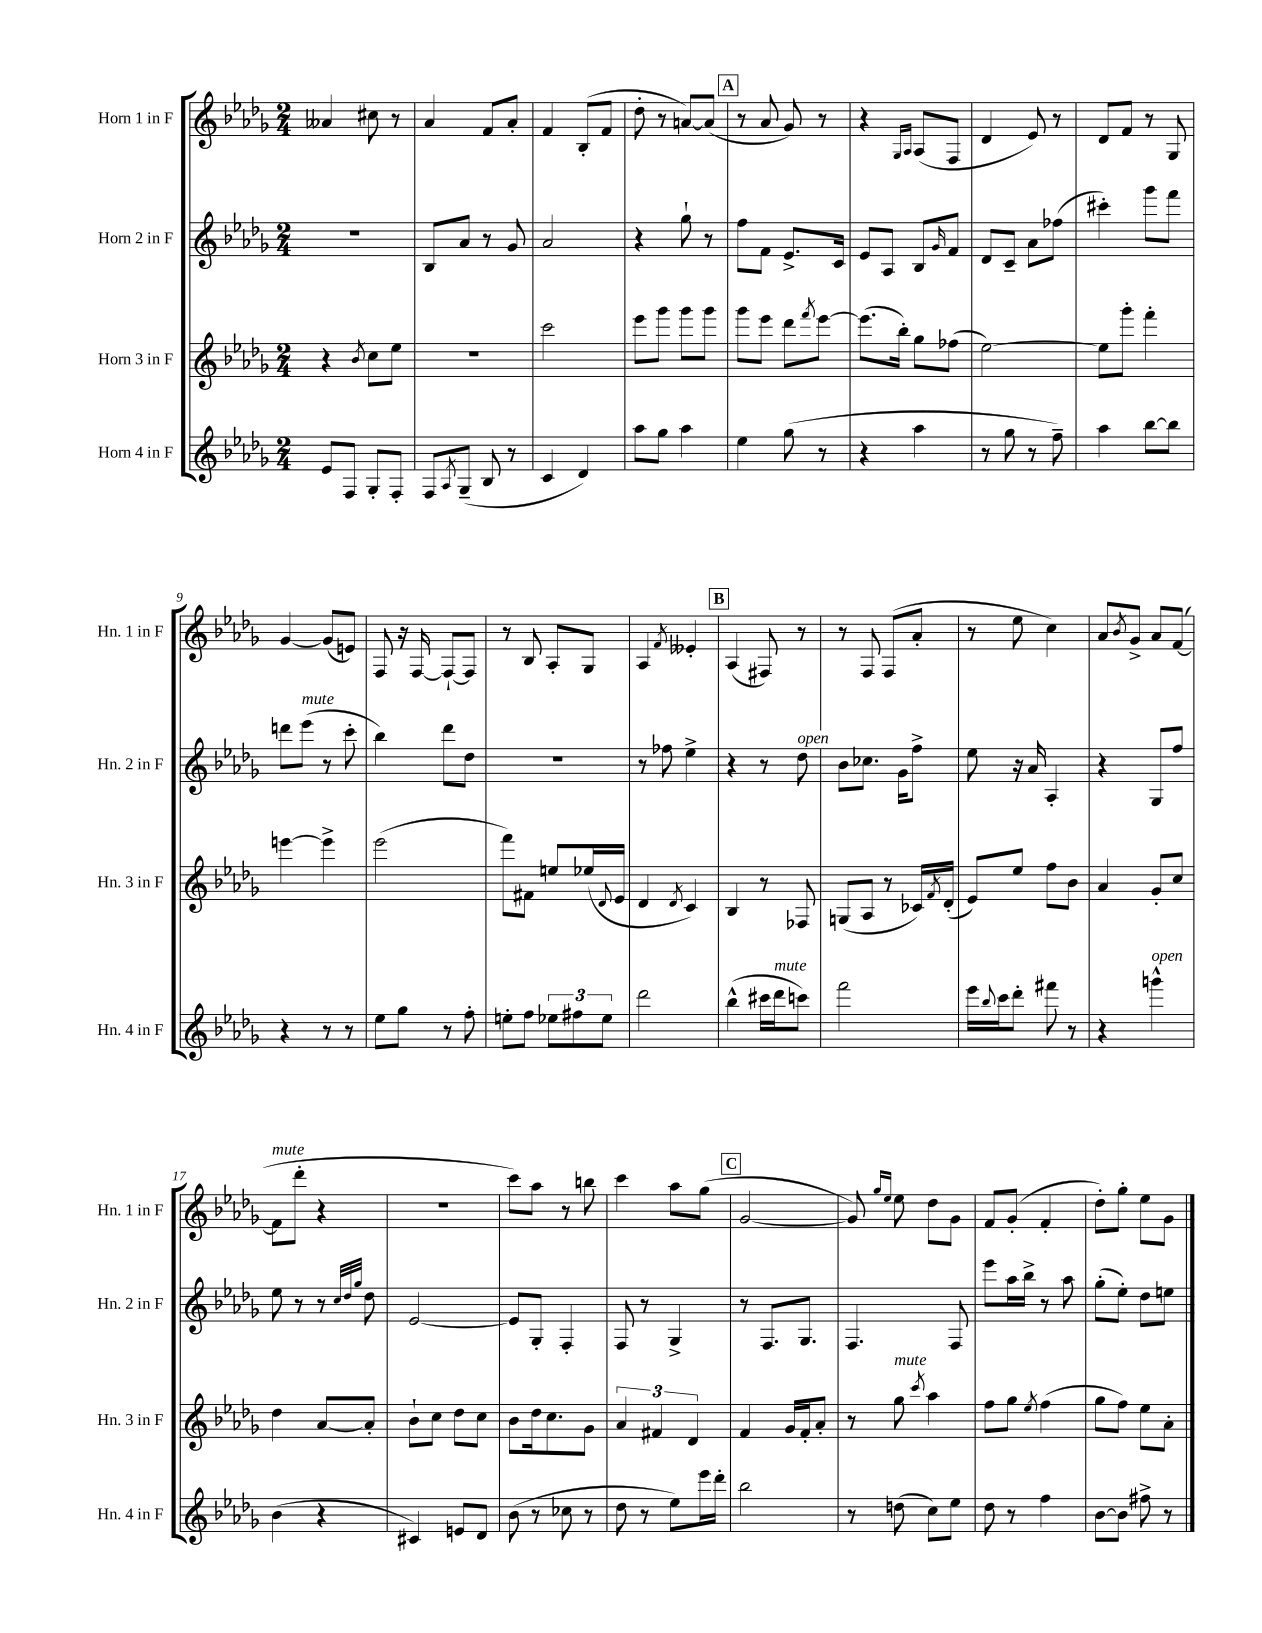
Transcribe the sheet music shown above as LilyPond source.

<<
\new StaffGroup <<
\new Staff = "s0" \with { instrumentName = "Horn 1 in F" shortInstrumentName = "Hn. 1 in F" } {
    \clef treble \key des \major \numericTimeSignature \time 2/4
    aeses'4 cis''8 r8 |
    aes'4 f'8 aes'8-. |
    f'4 bes8-.( f'8 |
    des''8-. r8 a'8~) a'8( |
    \mark \markup { \box "A" } r8 aes'8 ges'8) r8 |
    r4 \grace { ges16 aes16 } aes8( f8 |
    des'4 ees'8) r8 |
    des'8 f'8 r8 ges8 |
    ges'4~ ges'8( e'8) |
    f8 r16 f16~ f8~-! f8 |
    r8 bes8 aes8-. ges8 |
    aes4 \acciaccatura { f'8 } eeses'4-. |
    \mark \markup { \box "B" } aes4( fis8) r8 |
    r8 f8 f8( aes'8-. |
    r8 ees''8 c''4) |
    aes'8 \acciaccatura { bes'8 } ges'8-> aes'8 f'8~( |
    f'8^\markup { \italic "mute" } des'''8-. r4 |
    R2 |
    c'''8) aes''8 r8 b''8 |
    c'''4 aes''8 ges''8( |
    \mark \markup { \box "C" } ges'2~ |
    ges'8) \grace { ges''16 ees''16 } ees''8 des''8 ges'8 |
    f'8 ges'8-.( f'4-. |
    des''8-.) ges''8-. ees''8 ges'8 \bar "|." |
}
\new Staff = "s1" \with { instrumentName = "Horn 2 in F" shortInstrumentName = "Hn. 2 in F" } {
    \clef treble \key des \major \numericTimeSignature \time 2/4
    r2 |
    bes8 aes'8 r8 ges'8 |
    aes'2 |
    r4 ges''8-! r8 |
    \mark \markup { \box "A" } f''8 f'8 ees'8.-> c'16 |
    ees'8 aes8 bes8 \grace { ges'16 } f'8 |
    des'8 c'8-- aes'8 fes''8( |
    cis'''4-.) ges'''8 f'''8 |
    d'''8 ees'''8^\markup { \italic "mute" }( r8 c'''8-. |
    bes''4) des'''8 des''8 |
    R2 |
    r8 fes''8 ees''4-> |
    \mark \markup { \box "B" } r4 r8 des''8^\markup { \italic "open" } |
    bes'8 ces''8. ges'16 f''8-> |
    ees''8 r16 aes'16 aes4-. |
    r4 ges8 f''8 |
    ees''8 r8 r8 \grace { c''32 des''32 ges''32 } des''8 |
    ees'2~ |
    ees'8 ges8-. f4-. |
    f8 r8 ges4-> |
    \mark \markup { \box "C" } r8 f8. ges8. |
    f4. f8 |
    ees'''8 aes''16 bes''16-> r8 aes''8 |
    ges''8-.( ees''8-.) des''8 e''8 \bar "|." |
}
\new Staff = "s2" \with { instrumentName = "Horn 3 in F" shortInstrumentName = "Hn. 3 in F" } {
    \clef treble \key des \major \numericTimeSignature \time 2/4
    r4 \acciaccatura { bes'8 } c''8 ees''8 |
    r2 |
    c'''2 |
    ees'''8 ges'''8 ges'''8 ges'''8 |
    \mark \markup { \box "A" } ges'''8 ees'''8 des'''8 \acciaccatura { f'''8 } ees'''8~ |
    ees'''8.( bes''16-.) ges''8 fes''8( |
    ees''2~) |
    ees''8 ges'''8-. f'''4-. |
    e'''4~ e'''4-> |
    ees'''2( |
    f'''8) fis'8 e''8 ees''16( \appoggiatura { des'8 } ees'16 |
    des'4 \acciaccatura { des'8 } c'4) |
    \mark \markup { \box "B" } bes4 r8 fes8 |
    g8( aes8 r8 ces'16) \acciaccatura { f'8 } des'16-.( |
    ees'8) ees''8 f''8 bes'8 |
    aes'4 ges'8-. c''8 |
    des''4 aes'8~ aes'8-. |
    bes'8-! c''8 des''8 c''8 |
    bes'8 des''16 c''8. ges'8 |
    \tuplet 3/2 { aes'4 fis'4 des'4 } |
    \mark \markup { \box "C" } f'4 ges'16 f'16-. aes'8-. |
    r8 ges''8^\markup { \italic "mute" } \acciaccatura { c'''8 } aes''4 |
    f''8 ges''8 \acciaccatura { ees''8 } f''4( |
    ges''8 f''8) ees''8 aes'8-. \bar "|." |
}
\new Staff = "s3" \with { instrumentName = "Horn 4 in F" shortInstrumentName = "Hn. 4 in F" } {
    \clef treble \key des \major \numericTimeSignature \time 2/4
    ees'8 f8 ges8-. f8-. |
    f8 \acciaccatura { aes8 } ges8--( bes8 r8 |
    c'4 des'4) |
    aes''8 ges''8 aes''4 |
    \mark \markup { \box "A" } ees''4 ges''8( r8 |
    r4 aes''4 |
    r8 ges''8 r8 f''8--) |
    aes''4 bes''8~ bes''8 |
    r4 r8 r8 |
    ees''8 ges''8 r8 f''8-. |
    e''8-. f''8 \tuplet 3/2 { ees''8 fis''8 ees''8 } |
    des'''2 |
    \mark \markup { \box "B" } bes''4-^( cis'''16 des'''16^\markup { \italic "mute" } c'''8) |
    f'''2 |
    ees'''16 \appoggiatura { bes''8 } c'''16 des'''8-. fis'''8 r8 |
    r4 g'''4-^^\markup { \italic "open" } |
    bes'4( r4 |
    cis'4) e'8 des'8 |
    bes'8( r8 ces''8 r8 |
    des''8 r8 ees''8) ees'''16 des'''16-. |
    \mark \markup { \box "C" } bes''2 |
    r8 d''8( c''8) ees''8 |
    des''8 r8 f''4 |
    bes'8~ bes'8 fis''8-> r8 \bar "|." |
}
>>
>>
